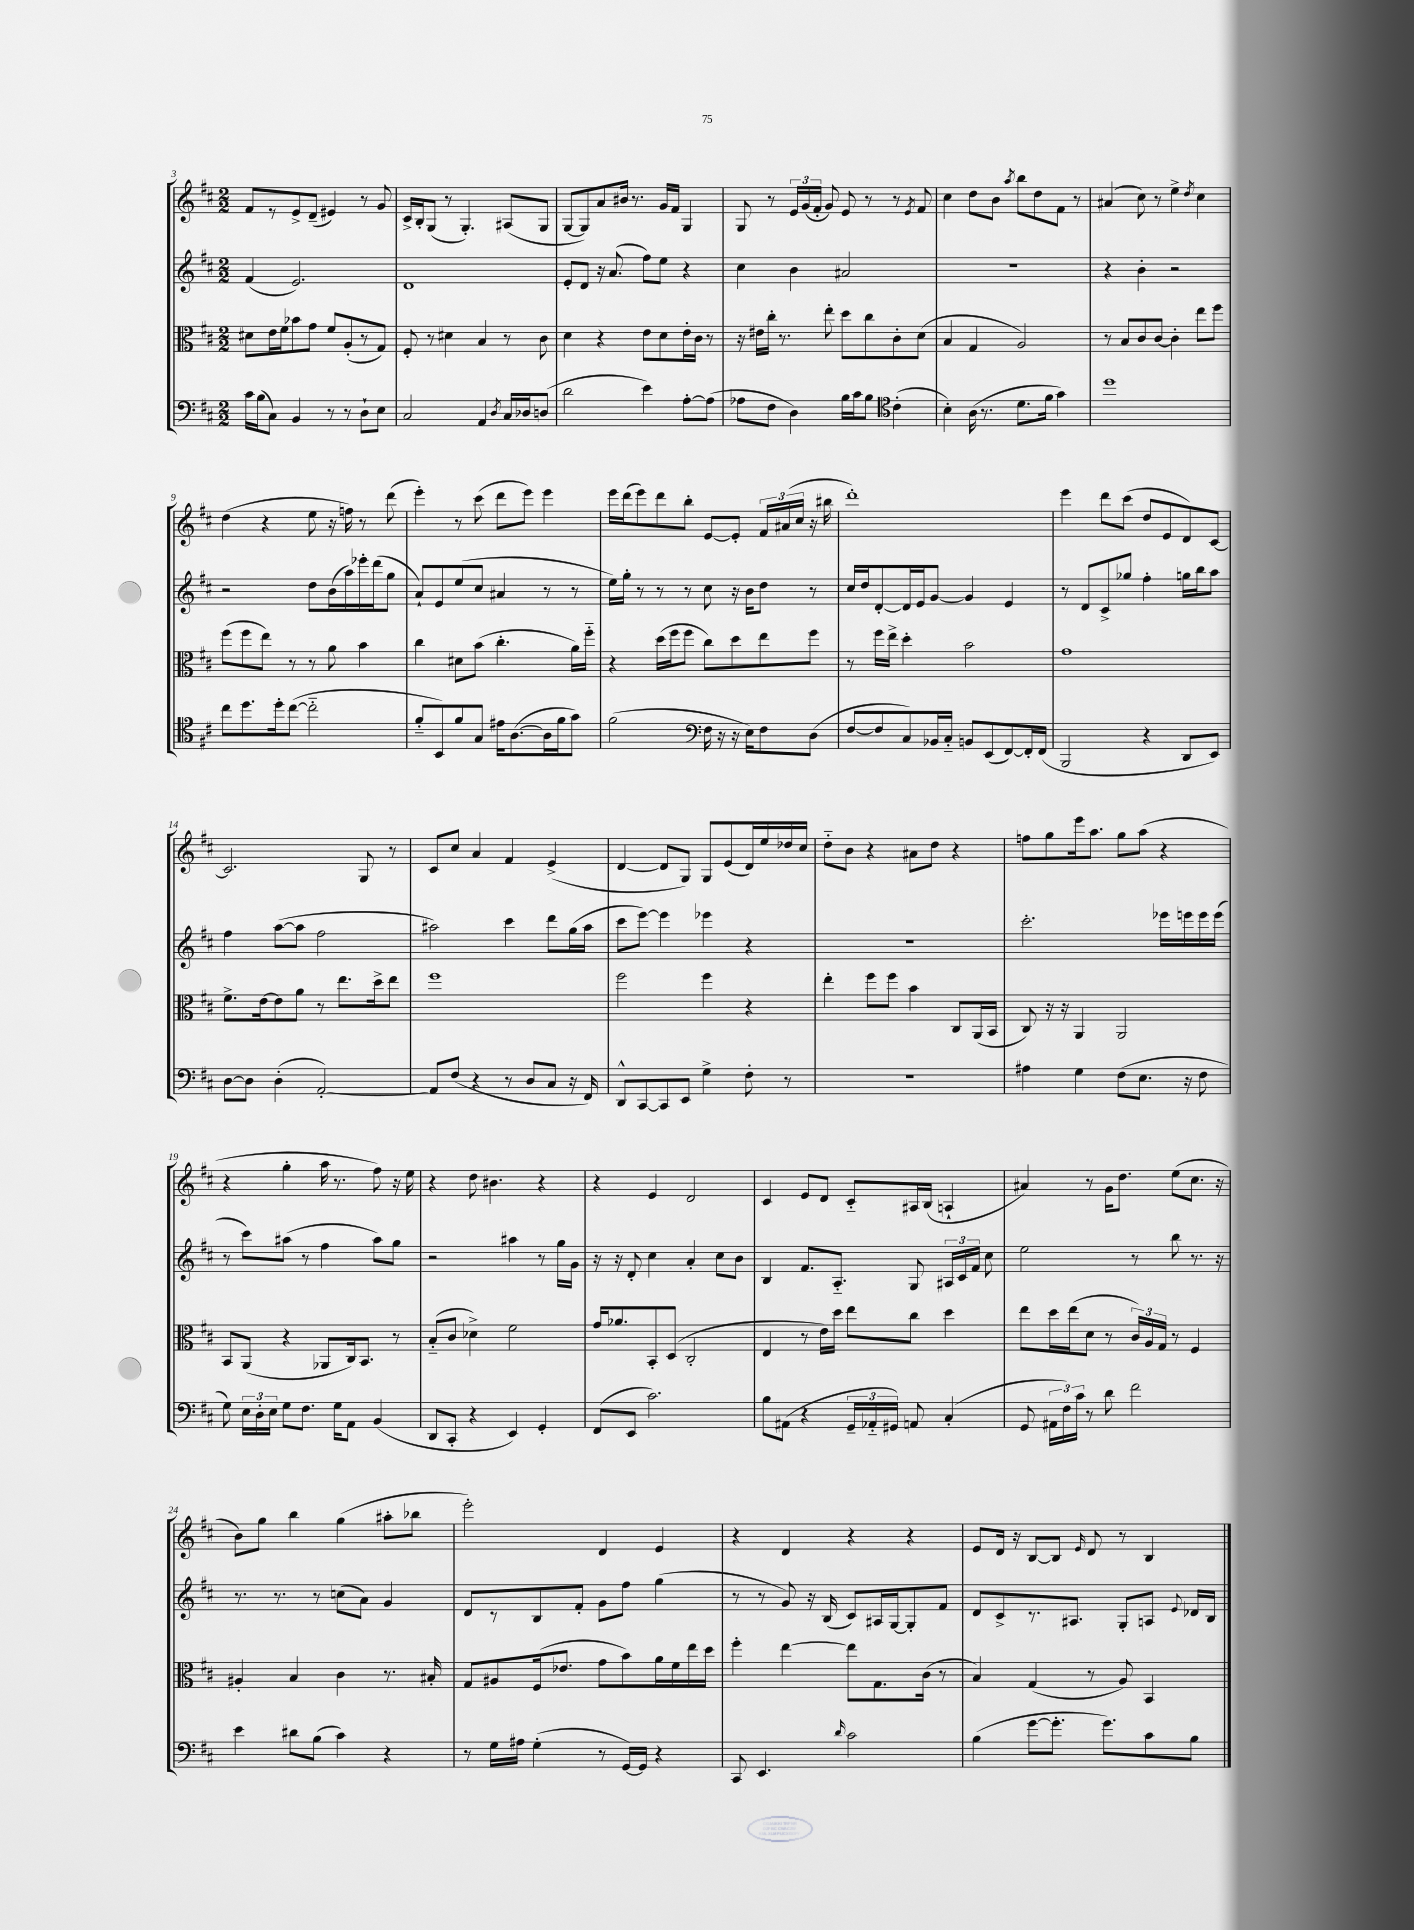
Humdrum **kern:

**kern	**kern	**kern	**kern
*staff4	*staff3	*staff2	*staff1
*clefF4	*clefC3	*clefG2	*clefG2
*k[f#c#]	*k[f#c#]	*k[f#c#]	*k[f#c#]
*M2/2	*M2/2	*M2/2	*M2/2
16c#	8d#	(4f#	8f#
(16B	.	.	.
8C#)	16e	.	8r
.	16f#	.	.
4BB	8b-	2.e)	8e^
.	8g	.	(8d~
8r	8f#	.	4e#)
8r	(8A'	.	.
8D`	8r	.	8r
8E	8G)	.	8g
=	=	=	=
2C#	8F#'	1d	16c#^
.	.	.	16B'
.	8r	.	(8G
.	4d#	.	8r
.	.	.	4.G')
4AA	4B	.	.
8qD	.	.	.
16C#	8r	.	(8A#
16D-	.	.	.
(8D	8c#	.	8G
=	=	=	=
2d	4d	8e'	[8G
.	.	8d	8G])
.	4r	16r	8a
.	.	(8.a	.
.	.	.	16b#
.	.	.	8.r
4e)	8e	8ff#)	.
.	8d	8ee	16g
.	.	.	16f#
[8A'	16e'	4r	4G
.	16c#	.	.
(8A]	8r	.	.
=	=	=	=
8A-	16r	4cc#	8G
.	16e#	.	.
8F#	16cc#'	.	8r
.	8.r	.	.
4D)	.	4b	24e
.	.	.	(24g
.	.	.	24f#'
.	8ee'	.	8g)
16B	8dd	2a#	8e
16c#	.	.	.
8B	8cc#	.	8r
*clefC4	*	*	*
(4c#'	8c#'	.	8r
.	.	.	8qe
.	(8d	.	8f#
=	=	=	=
4B')	4B	1r	4cc#
(16A	4G	.	8dd
8.r	.	.	.
.	.	.	8b
.	.	.	8qaa
8.d	2A)	.	8bb
.	.	.	8dd
16f#	.	.	.
4g)	.	.	8f#
.	.	.	8r
=	=	=	=
1dd	8r	4r	(4a#
.	8B	.	.
.	8c#	4b'	8cc#)
.	[8c#	.	8r
.	4c#']	2r	4ee^
.	.	.	8qdd
.	8ee	.	4cc#
.	8ff#	.	.
=	=	=	=
8cc#	(8ff#	2r	(4dd
8.dd	8ff#	.	.
.	8ee)	.	4r
16dd'	.	.	.
([8cc#	8r	.	.
2cc#'~]	8r	8dd	8ee
.	8a	(16b	16r
.	.	16aa)	16ff)
.	4b	16eee-'	8r
.	.	(16ddd	.
.	.	8gg	(8ddd
=	=	=	=
8f#'~	4cc#	8a`)	4eee')
8BB)	.	8e	.
8f#	8d#	(8ee	8r
8G	(8b	8cc#	(8ccc#
16e#	4.cc#'	4a#	8ddd
([8.A	.	.	.
.	.	.	8eee)
16A]	.	8r	4eee
16f#	.	.	.
8g)	16a)	8r	.
.	16ff#'~	.	.
=	=	=	=
(2f#	4r	16ee)	16eee
.	.	16gg'	(16ddd
.	.	8r	8eee)
.	(16dd	8r	8ddd
.	16ff#	.	.
.	8ff#	8r	8bb'
*clefF4	*	*	*
16F#	8cc#)	8cc#	[8e
16r	.	.	.
16r	8dd	16r	8e']
16E)	.	16b	.
8F#	8ee	8dd	24f#
.	.	.	(24a#
.	.	.	24cc#
(8D	8ff#	8r	16r
.	.	.	16bb#
=	=	=	=
[8F#	8r	16cc#	1ddd')
.	.	16dd	.
8F#]	16ff#	[8d'	.
.	16ee^	.	.
8C#)	4dd'	16d]	.
.	.	16e	.
16BB-	.	[8g	.
16C#'~	.	.	.
8BB	2b	4g]	.
(8EE	.	.	.
[8FF#)	.	4e	.
16FF#']	.	.	.
(16FF#	.	.	.
=	=	=	=
2BBB	1g	8r	4eee
.	.	8d	.
.	.	8c#^	8ddd
.	.	8gg-	(8ccc#
4r	.	4ff#'	8dd
.	.	.	8e
8DD	.	16gg	8d)
.	.	16bb	.
8EE)	.	8aa	[8c#
=	=	=	=
[8D	8.f#^	4ff#	2.c#]
8D]	.	.	.
.	[16e	.	.
(4D'	8e]	([8aa	.
.	8a	8aa]	.
[2AA')	8r	2ff#	.
.	8.ee	.	.
.	.	.	8G
.	16dd^	.	.
.	8ee	.	8r
=	=	=	=
8AA]	1ff#	2aa#)	8c#
(8F#	.	.	8cc#
4r	.	.	4a
8r	.	4ccc#	4f#
8D	.	.	.
8C#	.	8ddd	(4e^
16r	.	(16gg	.
16FF#)	.	16aa#	.
=	=	=	=
8DD^^	2ff#	8ccc#	[4d
[8CC#	.	[8eee)	.
8CC#]	.	4eee]	8d]
8EE	.	.	8G)
4G^	4ff#	4eee-	8G
.	.	.	(8e
8F#'	4r	4r	16d)
.	.	.	16ee
8r	.	.	16dd-
.	.	.	16cc#
=	=	=	=
1r	4ee'	1r	8dd'~
.	.	.	8b
.	8ff#	.	4r
.	8ff#	.	.
.	4b	.	8a#
.	.	.	8dd
.	8C#	.	4r
.	(16AA	.	.
.	16BB	.	.
=	=	=	=
4A#	8C#)	2.ccc#'	8ff
.	16r	.	8gg
.	16r	.	.
4G	4AA	.	16eee
.	.	.	8.aa
(8F#	2AA	.	8gg
8.E	.	.	(8aa
.	.	16eee-	4r
16r	.	16eee	.
8F#	.	16eee	.
.	.	(16eee	.
=	=	=	=
8G)	8BB	8r	4r
24E	(8AA	8ccc#)	.
24D'	.	.	.
24E	.	.	.
8G	4r	(8aa#	4gg'
8.F#	.	8r	.
.	8AA-	4ff#	16aa
16G	.	.	8.r
8AA	16C#)	.	.
.	8.BB	.	.
(4BB	.	8aa#)	8ff#)
.	8r	8gg	16r
.	.	.	16ee
=	=	=	=
8DD	(8B'~	2r	4r
8CC#'	8c#	.	.
4r	4d-^)	.	8dd
.	.	.	4.b#
4EE)	2f#	4aa#	.
4GG'	.	8r	4r
.	.	16gg	.
.	.	16g	.
=	=	=	=
(8FF#	16g	16r	4r
.	8.a-	16r	.
8EE	.	8d'	.
2.c#)	8BB'	4cc#	4e
.	(8D	.	.
.	2C#'	4a'	2d
.	.	8cc#	.
.	.	8b	.
=	=	=	=
8B	4E	4B	4c#
(8AA#	.	.	.
4r	8r	8.f#	8e
.	16e)	.	8d
.	16dd	8.A'~	.
24GG~	8ee	.	8c#'~
24AA-'~	.	.	.
24GG#)	.	.	.
8AA	8cc#	8G	16A#
.	.	.	(16B
(4C#'	4dd	24A#	4A`
.	.	24c#	.
.	.	24f#	.
.	.	8cc#	.
=	=	=	=
8GG	8ee	2ee	4a#)
24AA#	16dd	.	.
24F#)	.	.	.
.	(16ee	.	.
24c#	.	.	.
8r	8d	.	8r
8d	8r	.	16g
.	.	.	8.dd
2f#	24c#)	8r	.
.	24A	.	.
.	24G	.	.
.	8r	8bb	(8ee
.	4F#	8.r	8.cc#
.	.	16r	16r
=	=	=	=
4e	4A#'	8.r	8b)
.	.	.	8gg
.	.	8.r	.
8d#	4B	.	4bb
(8B	.	8r	.
4c#)	4c#	(8cc	(4gg
.	.	8a)	.
4r	8.r	4g	8aa#'
.	.	.	8bb-
.	16B#'	.	.
=	=	=	=
8r	8G	8d	2eee')
16G	8A#	8r	.
16A#	.	.	.
(4G'	(16F#	8B	.
.	8.e-	.	.
.	.	8f#'	.
8r	8g	8g	4d
[16GG)	8b)	8ff#	.
16GG]	.	.	.
4r	16a	(4gg	4e
.	16f#	.	.
.	16ee	.	.
.	16dd	.	.
=	=	=	=
8CC#	4ff#'	8r	4r
4.EE	.	8r	.
.	[4ee	8g)	4d
.	.	16r	.
.	.	(16B	.
16qqd	.	.	.
2c#	8ee]	8c#)	4r
.	8.G	16A#	.
.	.	[16G	.
.	.	8G']	4r
.	(16c#	.	.
.	8r	8f#	.
=	=	=	=
(4B	4B)	8d	8e
.	.	8c#^	16d
.	.	.	16r
[8g	(4G	8.r	[8B
8.g']	.	.	8B]
.	.	8.A#	.
.	.	.	16qqe
.	8r	.	8d
8.g)	.	.	.
.	8A)	8G'	8r
8c#	4BB	8A	4B
.	.	8qqe	.
8B	.	16d-	.
.	.	16B	.
==	==	==	==
*-	*-	*-	*-
